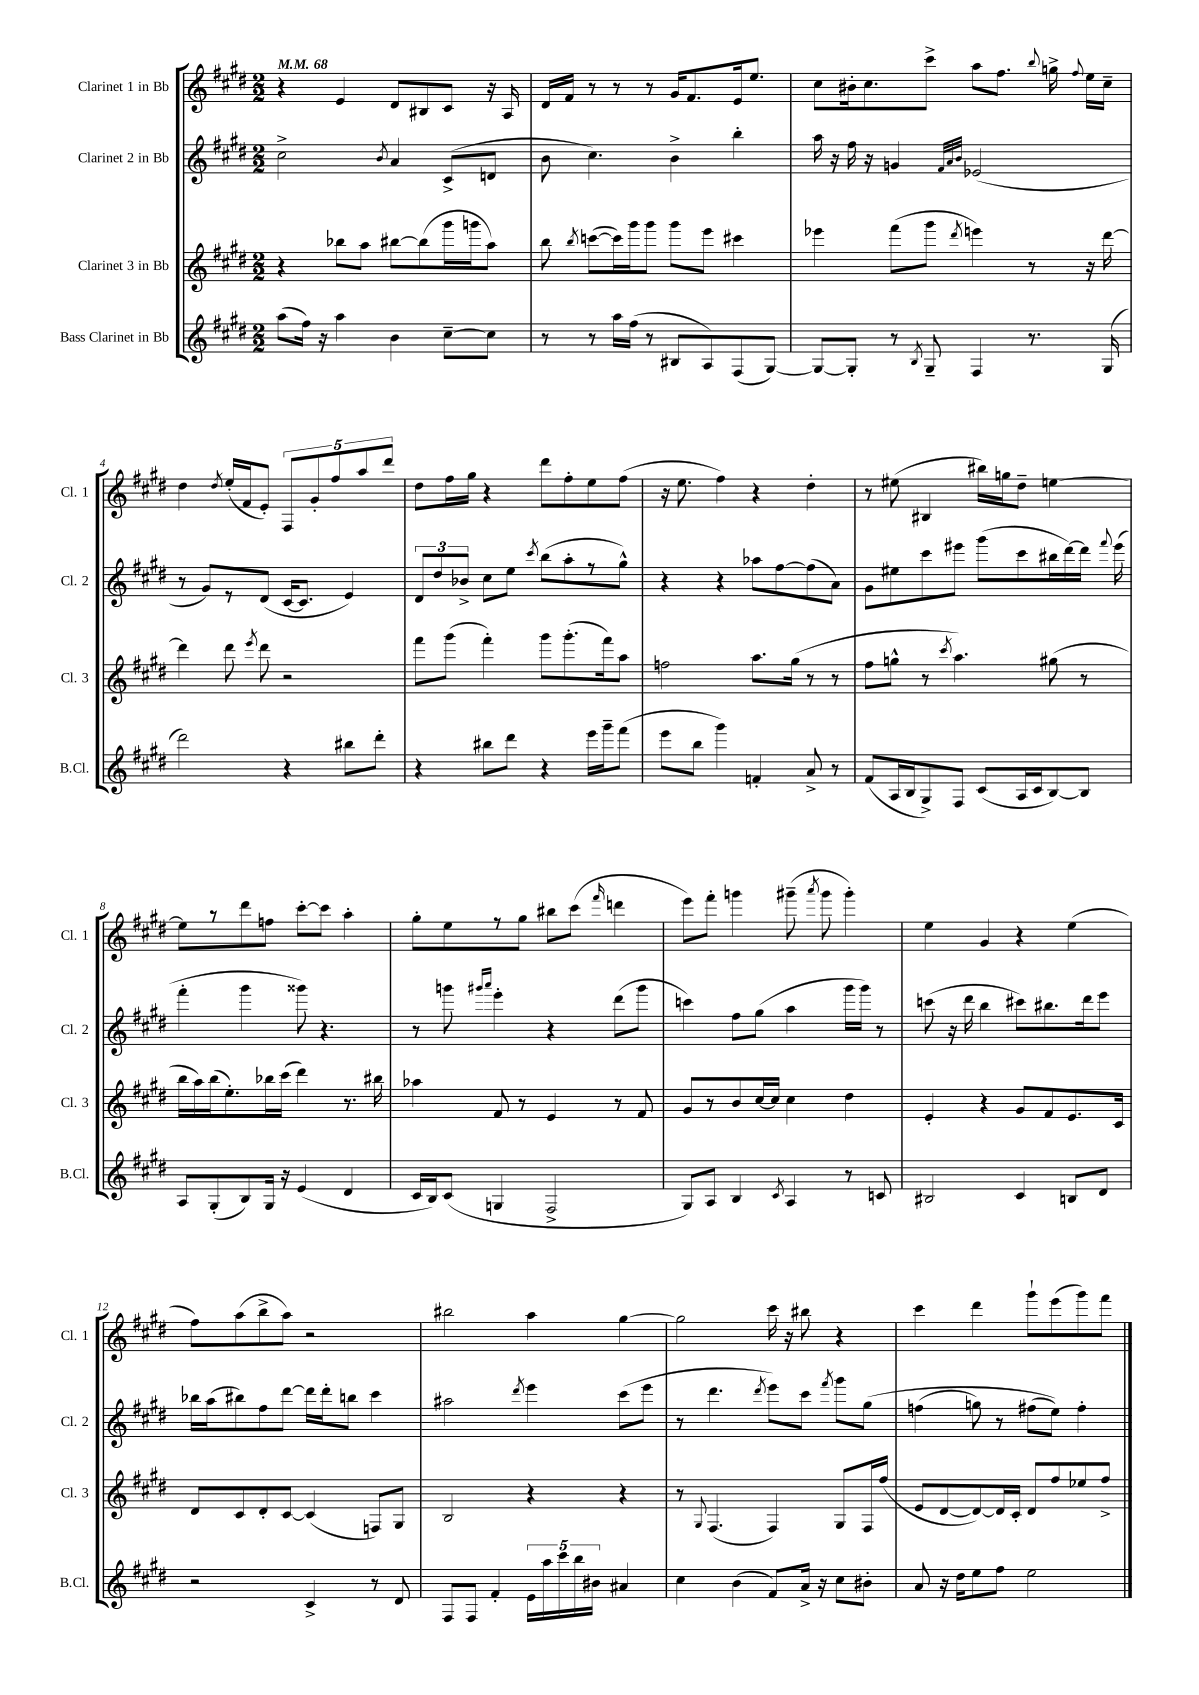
<<
\new StaffGroup <<
\new Staff = "s0" \with { instrumentName = "Clarinet 1 in Bb" shortInstrumentName = "Cl. 1" } {
    \clef treble \key e \major \numericTimeSignature \time 2/2 \tempo 4 = 68
    \autoBeamOff r4 e'4 dis'8[ bis8 cis'8] r16 a16 |
    dis'16[ fis'16] r8 r8 r8 gis'16[ fis'8. e'16 e''8.] |
    cis''8[ bis'16-. cis''8. cis'''8]-> a''8[ fis''8.] \appoggiatura { b''8 } g''16-> \appoggiatura { fis''8 } e''16[ cis''16]-- |
    dis''4 \acciaccatura { dis''8 } e''16[-.( fis'16 e'8]-.) \tuplet 5/4 { fis8[ gis'8-. fis''8 a''8 dis'''8] } |
    dis''8[ fis''16 gis''16] r4 dis'''8[ fis''8-. e''8 fis''8]( |
    r16 e''8. fis''4) r4 dis''4-. |
    r8 eis''8( bis4 bis''16[) g''16 dis''8]-- e''4~ |
    e''8[ r8 dis'''8 f''8] cis'''8[~-. cis'''8] a''4-. |
    gis''8[-. e''8 r8 gis''8] bis''8[ cis'''8]( \grace { fis'''16 } d'''4 |
    e'''8[) fis'''8]-. g'''4 gis'''8--( \acciaccatura { a'''8 } gis'''8 gis'''4-.) |
    e''4 gis'4 r4 e''4( |
    fis''8[) a''8( b''8-> a''8]) r2 |
    bis''2 a''4 gis''4~ |
    gis''2 cis'''16 r16 bis''8 r4 |
    cis'''4 dis'''4 gis'''8[-! e'''8( gis'''8) fis'''8] \bar "|." |
}
\new Staff = "s1" \with { instrumentName = "Clarinet 2 in Bb" shortInstrumentName = "Cl. 2" } {
    \clef treble \key e \major \numericTimeSignature \time 2/2
    \autoBeamOff cis''2-> \acciaccatura { b'8 } a'4 cis'8[->( d'8] |
    b'8 cis''4.) b'4-> b''4-. |
    a''16 r16 fis''16 r16 g'4 \grace { fis'32[ a'32 b'32] } ees'2( |
    r8 gis'8[) r8 dis'8]( cis'16[~ cis'8.] e'4) |
    \tuplet 3/2 { dis'8[ dis''8 bes'8]-> } cis''8[ e''8] \acciaccatura { cis'''8 } b''8[( a''8-. r8 gis''8]-^) |
    r4 r4 aes''8[ fis''8~ fis''8( a'8]) |
    gis'8[ eis''8 cis'''8 eis'''8] gis'''8[( cis'''8 bis''16 dis'''16~) dis'''16] \appoggiatura { fis'''8 } eis'''16( |
    fis'''4-. gis'''4 gisis'''8) r4. |
    r8 g'''8 \grace { gis'''16[ a'''16] } e'''4-. r4 dis'''8[( gis'''8] |
    c'''4) fis''8[ gis''8]( a''4 gis'''16[ gis'''16]) r8 |
    c'''8( r16 dis'''16 b''4 cis'''8[) bis''8. dis'''16 e'''8] |
    bes''16[ a''16( bis''8) fis''8 dis'''8]~ dis'''16[ dis'''16-. b''8] cis'''4 |
    ais''2 \acciaccatura { dis'''8 } e'''4 cis'''8[( e'''8] |
    r8 dis'''4. \acciaccatura { dis'''8 } e'''8[) cis'''8] \acciaccatura { fis'''8 } gis'''8[ gis''8]\( |
    f''4( g''8) r8 fis''8[( e''8])\) fis''4-. \bar "|." |
}
\new Staff = "s2" \with { instrumentName = "Clarinet 3 in Bb" shortInstrumentName = "Cl. 3" } {
    \clef treble \key e \major \numericTimeSignature \time 2/2
    \autoBeamOff r4 bes''8[ a''8] bis''8[~ bis''8( gis'''16 g'''16 a''8]) |
    b''8 \acciaccatura { b''8 } c'''8[~( c'''16) gis'''16 gis'''8] gis'''8[ e'''8] cis'''4 |
    ees'''4 fis'''8[( gis'''8] \acciaccatura { dis'''8 } e'''4) r8 r16 dis'''16~ |
    dis'''4 dis'''8 \acciaccatura { e'''8 } dis'''8 r2 |
    fis'''8[ gis'''8]( fis'''4-.) gis'''8[ gis'''8.-.( fis'''16) a''8] |
    f''2 a''8.[ gis''16]( r8 r8 |
    fis''8[ g''8]-^ r8 \acciaccatura { cis'''8 } a''4.) gis''8( r8 |
    b''16[ a''16) b''16( e''8.-.) bes''16 cis'''16]( dis'''4) r8. bis''16 |
    aes''4 fis'8 r8 e'4 r8 fis'8 |
    gis'8[ r8 b'8 cis''16~ cis''16] cis''4 dis''4 |
    e'4-. r4 gis'8[ fis'8 e'8. cis'16] |
    dis'8[ cis'8 dis'8-. cis'8]~ cis'4( f8[) gis8] |
    b2 r4 r4 |
    r8 \appoggiatura { gis8 } fis4.( fis4) gis8[ fis16 fis''16]( |
    e'8[ dis'8~ dis'8~) dis'16 cis'16]-. dis'8[ fis''8 ees''8 fis''8]-> \bar "|." |
}
\new Staff = "s3" \with { instrumentName = "Bass Clarinet in Bb" shortInstrumentName = "B.Cl." } {
    \clef treble \key e \major \numericTimeSignature \time 2/2
    \autoBeamOff a''8[( fis''16]) r16 a''4 b'4 cis''8[~-- cis''8] |
    r8 r8 a''16[ fis''16]( r8 bis8[ a8) fis8( gis8]~) |
    gis8[~ gis8]-. r8 \acciaccatura { b8 } gis8-- fis4 r8. gis16( |
    dis'''2) r4 bis''8[ dis'''8]-. |
    r4 bis''8[ dis'''8] r4 e'''16[ gis'''16-- fis'''8]( |
    e'''8[ b''8] gis'''4) f'4-. a'8-> r8 |
    fis'8[( a16 b16 gis8->) fis8] cis'8[( a16 cis'16 b8~) b8] |
    a8[ gis8-.( b8) gis16] r16 e'4( dis'4 |
    cis'16[ b16) cis'8]( g4 fis2-> |
    gis8[) a8] b4 \acciaccatura { cis'8 } a4 r8 c'8 |
    bis2 cis'4 b8[ dis'8] |
    r2 cis'4-> r8 dis'8 |
    fis8[ fis8] fis'4-. \tuplet 5/4 { e'16[ a''16 cis'''16 b''16 bis'16] } ais'4 |
    cis''4 b'4( fis'8[) a'16]-> r16 cis''8[ bis'8]-. |
    a'8 r16 dis''16[ e''8 fis''8] e''2 \bar "|." |
}
>>
>>
